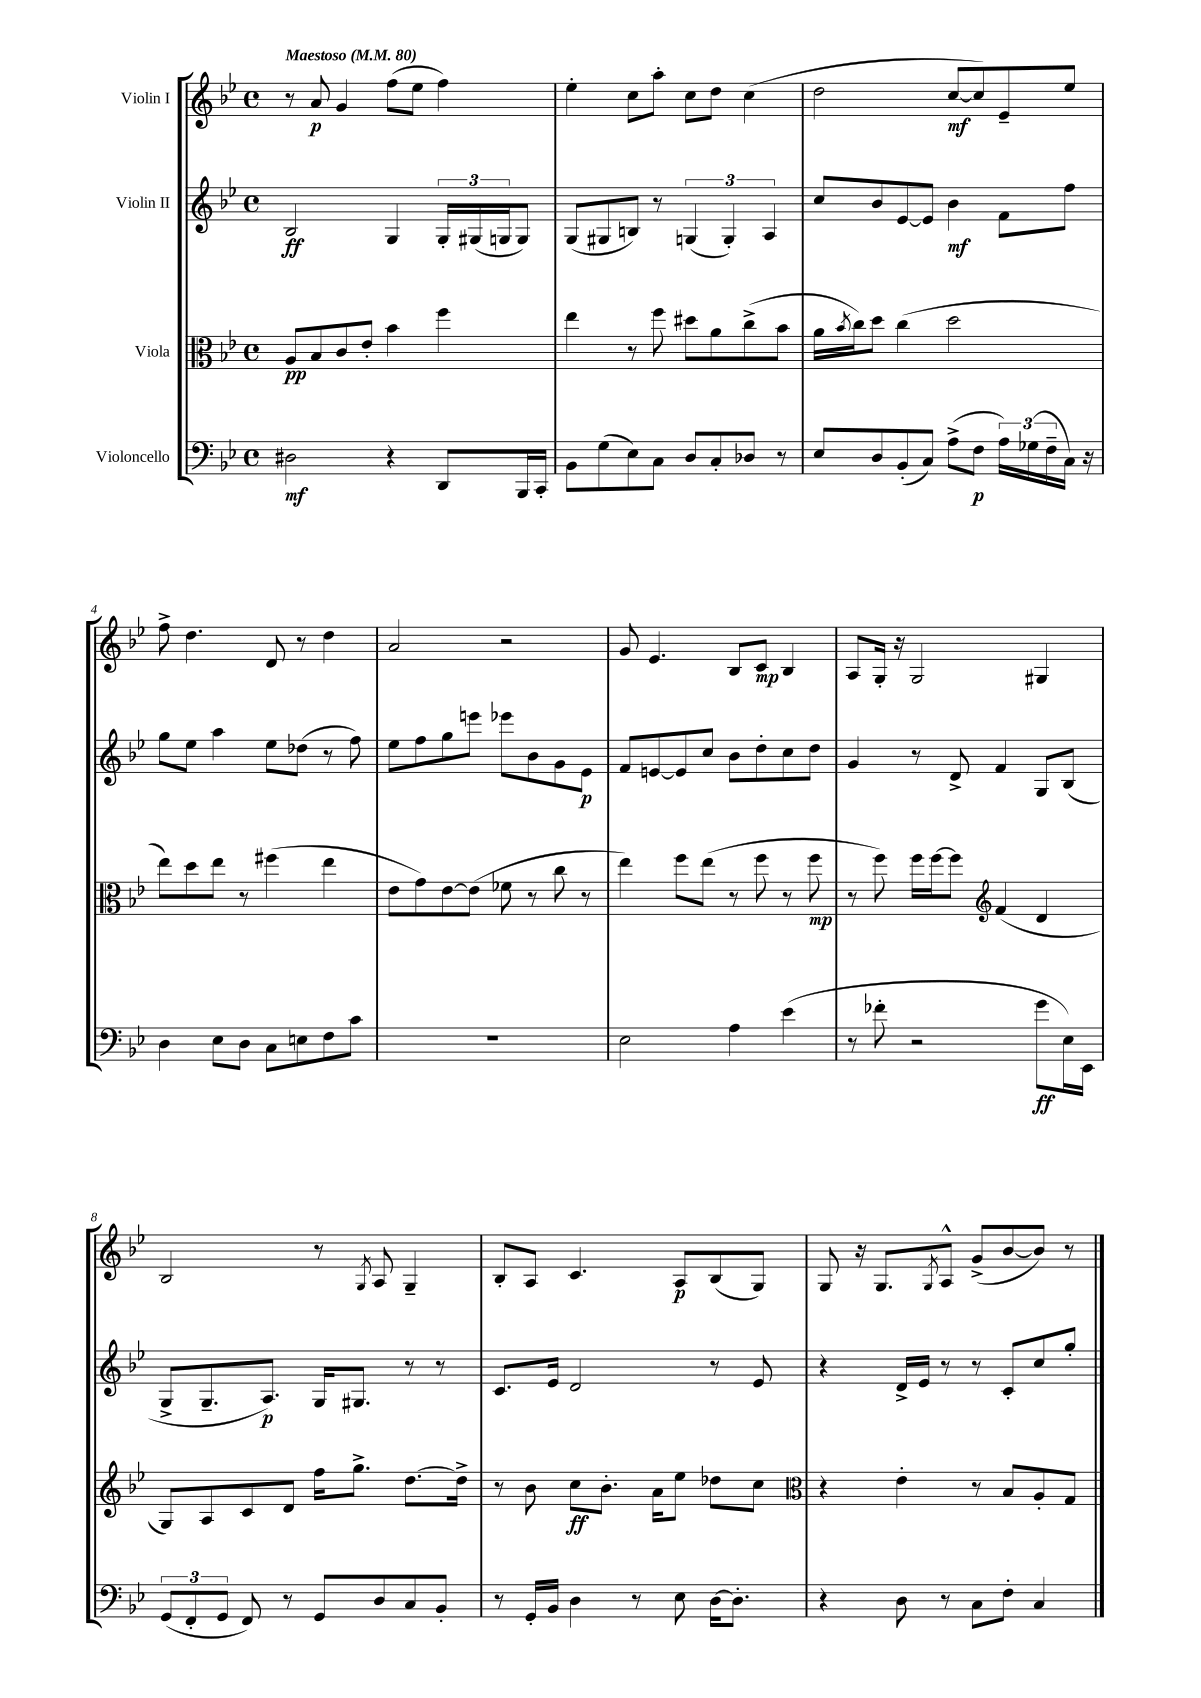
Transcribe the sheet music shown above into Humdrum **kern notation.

**kern	**kern	**kern	**kern
*staff4	*staff3	*staff2	*staff1
*clefF4	*clefC3	*clefG2	*clefG2
*k[b-e-]	*k[b-e-]	*k[b-e-]	*k[b-e-]
*M4/4	*M4/4	*M4/4	*M4/4
*met(c)	*met(c)	*met(c)	*met(c)
*MM80	*MM80	*MM80	*MM80
2D#	8A	2B-	8r
.	8B-	.	8a
.	8c	.	4g
.	8e-'	.	.
4r	4b-	4G	(8ff
.	.	.	8ee-
8DD	4ff	24G'	4ff)
.	.	(24G#	.
.	.	24G	.
16BBB-	.	8G)	.
16CC'	.	.	.
=	=	=	=
8BB-	4ee-	(8G	4ee-'
(8G	.	8G#	.
8E-)	8r	8B)	8cc
8C	8ff	8r	8aa'
8D	8dd#	(6G	8cc
8C'	8a	.	8dd
.	.	6G')	.
8D-	(8cc^	.	(4cc
.	.	6A	.
8r	8b-	.	.
=	=	=	=
8E-	16a	8cc	2dd
.	8qb-	.	.
.	16cc)	.	.
8D	8dd	8b-	.
(8BB-'	(4cc	[8e-	.
8C)	.	8e-]	.
(8A^	2dd	4b-	[8cc
8F	.	.	8cc])
24A)	.	8f	8e-~
(24G-	.	.	.
24F~	.	.	.
16C)	.	8ff	8ee-
16r	.	.	.
=	=	=	=
4D	8ee-)	8gg	8ff^
.	8dd	8ee-	4.dd
8E-	8ee-	4aa	.
8D	8r	.	.
8C	(4ff#	8ee-	8d
8E	.	(8dd-	8r
8F	4ee-	8r	4dd
8c	.	8ff)	.
=	=	=	=
1r	8e-	8ee-	2a
.	8g)	8ff	.
.	[8e-	8gg	.
.	(8e-]	8eee	.
.	8f-	8eee-	2r
.	8r	8b-	.
.	8cc	8g	.
.	8r	8e-	.
=	=	=	=
2E-	4ee-)	8f	8g
.	.	[8e	4.e-
.	8ff	8e]	.
.	(8ee-	8cc	.
4A	8r	8b-	8B-
.	8ff	8dd'	8c
(4e-	8r	8cc	4B-
.	8ff	8dd	.
=	=	=	=
8r	8r	4g	8A
8f-'	8ff)	.	16G'
.	.	.	16r
2r	16ff	8r	2G
.	[16ff	.	.
.	8ff]	8d^	.
*	*clefG2	*	*
.	(4f	4f	.
8g	4d	8G	4G#
16E-)	.	(8B-	.
16EE-	.	.	.
=	=	=	=
(12GG	8G)	8G^	2B-
12FF'	.	.	.
.	8A	8.G~	.
12GG	.	.	.
8FF)	8c	.	.
.	.	8.A)	.
8r	8d	.	.
8GG	16ff	16G	8r
.	8.gg^	8.G#	.
.	.	.	8qG
8D	.	.	8A
8C	[8.dd	8r	4G~
8BB-'	.	8r	.
.	16dd^]	.	.
=	=	=	=
8r	8r	8.c	8B-'
16GG'	8b-	.	8A
16BB-	.	16e-	.
4D	8cc	2d	4.c
.	8.b-'	.	.
8r	.	.	.
.	16a	.	.
8E-	8ee-	.	8A
[16D	8dd-	8r	(8B-
8.D']	.	.	.
.	8cc	8e-	8G)
=	=	=	=
*	*clefC3	*	*
4r	4r	4r	8G
.	.	.	16r
.	.	.	8.G
8D	4e-'	16d^	.
.	.	16e-	.
.	.	.	8qG
8r	.	8r	8A^^
8C	8r	8r	(8g^
8F'	8B-	8c'	[8b-
4C	8A'	8cc	8b-])
.	8G	8gg'	8r
==	==	==	==
*-	*-	*-	*-
